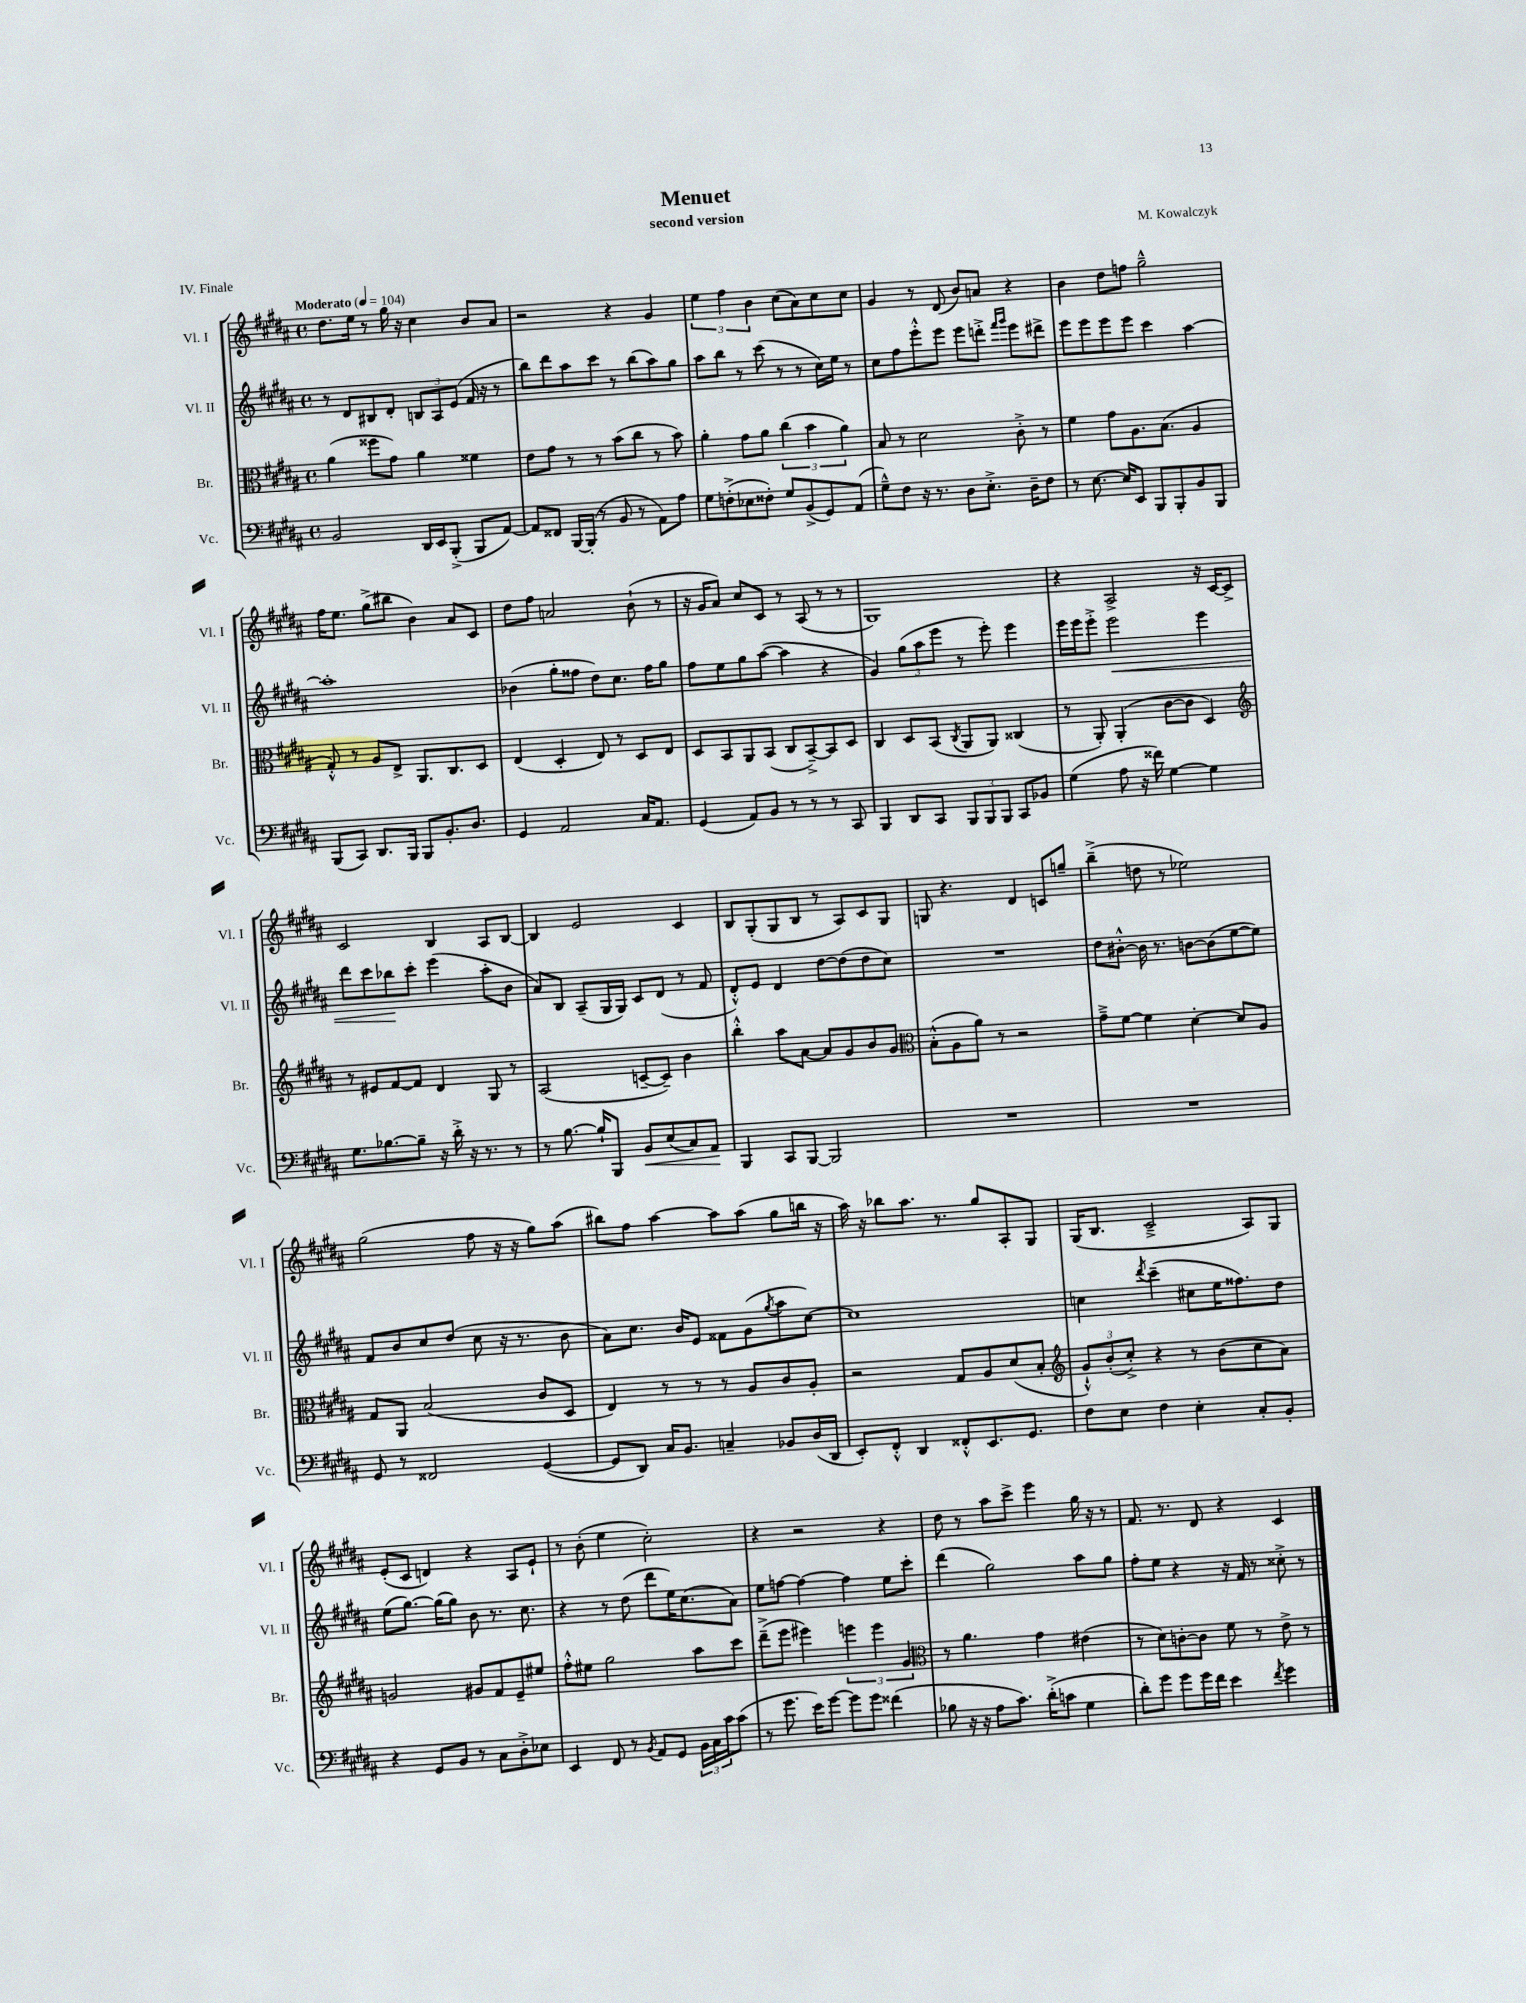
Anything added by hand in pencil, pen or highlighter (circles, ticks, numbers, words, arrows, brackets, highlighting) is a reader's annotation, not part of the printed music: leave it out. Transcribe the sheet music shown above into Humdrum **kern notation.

**kern	**kern	**kern	**kern
*staff4	*staff3	*staff2	*staff1
*clefF4	*clefC3	*clefG2	*clefG2
*k[f#c#g#d#a#]	*k[f#c#g#d#a#]	*k[f#c#g#d#a#]	*k[f#c#g#d#a#]
*M4/4	*M4/4	*M4/4	*M4/4
*met(c)	*met(c)	*met(c)	*met(c)
*MM104	*MM104	*MM104	*MM104
2BB/	(4a#\	8r	8.dd#\L
.	.	8d#/L	.
.	.	.	16ee\Jk
.	8ff##\L	8B#/	8r
.	8g#\J)	8d#'/J	16gg#\
.	.	.	16r
16DD#/LL	4a#\	12B/L	4cc#\
16EE/J	.	.	.
.	.	12A#/	.
(8BBB'^/J	.	.	.
.	.	(12e/J	.
8BBB/L	4f##\	16f#/	8b/L
.	.	16r	.
[8AA#/J)	.	8r	8a#/J
=	=	=	=
8AA#/]L	8e\L	8bb\L)	2r
8FF##/J	8g#\J	8ddd#\	.
[16BBB/LL	8r	8aa#\	.
(16BBB'/]JJ	.	.	.
8r	8r	8ccc#\J	.
8BB/	(8b\L	8r	4r
8r	8cc#\J	(8bb\L	.
8AA#\L)	8r	8aa#\)	4g#/
8A#\J	8b\)	8gg#\J	.
=	=	=	=
8G#\L	4a#'\	8aa#\L	6ee\
(8F'^\	.	8bb\J	.
.	.	.	6ff#\
8E-\	8g#\L	8r	.
.	.	.	6b\
8F##'\J)	8a#\J	(8ccc#\	.
8G#/L	(6cc#\	8r	(8cc#\L
(8BB^/	.	8r	8a#\)
.	6b\	.	.
8GG#/)	.	16cc#\LL)	8cc#\
.	.	16ee\JJ	.
.	6a#\)	.	.
(8AA#/J	.	8r	8cc#\J
=	=	=	=
8G#~^^\L)	8B/	8cc#\L	4g#/
8F#\J	8r	8ff#\	.
16r	2d#\	8eee'^^\	8r
8.r	.	.	.
.	.	8eee\J	(8d#/
8D#\L	.	8eee\L	8b/L)
8.E'^\J	.	8ddd'^\J	8a/J
.	.	16qqfff#/LL	.
.	.	16qqggg#/JJ	.
.	8c#'^\	8eee\L	4r
16D#~\LK	.	.	.
8F#\J	8r	8ddd#^\J	.
=	=	=	=
8r	4f#\	8eee\L	4b\
[8.E\	.	8eee\	.
.	8g#\L	8eee\	8dd#\L
16E/]LK	.	.	.
8EE/J	8.A#\	8eee\J	8ff\J
8BBB/L	.	4ccc#\	2gg#~^^\
.	(8.B\J	.	.
8BBB'/	.	.	.
8BB/	4A#/	[4aa#\	.
8BBB/J	.	.	.
=	=	=	=
(8BBB/L	8G#'^^/)	1aa#']	16ff#\LK
.	.	.	8.ee\J
8CC#/J)	8r	.	.
8.DD#/L	8A#/L	.	(8gg#^\L
.	8E^/J	.	8bb#\J
16BBB/Jk	.	.	.
8BBB/L	8.AA#/L	.	4b\)
8.BB'/	.	.	.
.	8.C#/	.	.
.	.	.	8a#/L
8.D#/J	.	.	.
.	8D#/J	.	8c#/J
=	=	=	=
4GG#/	(4E/	(4b-\	8dd#\L
.	.	.	8ff#\J
2AA#/	4D#'/	8gg#'\L	2a/
.	.	8ff##\J	.
.	8E/)	8dd#\L)	.
.	8r	8.cc#\J	.
16C#/LK	8D#/L	.	(8b`\
8.AA#/J	.	16ff##\LK	.
.	8E/J	8gg#\J	8r
=	=	=	=
(4GG#/	8D#/L	8ff#\L	16r
.	.	.	16g#/LK
.	8BB/	8ee\	8a#/J)
8AA#/L)	8AA#/	8gg#\	8cc#/L
8BB/J	(8BB/J	([8aa#\J	8c#/J
8r	8C#/L	4aa#\]	8r
8r	[8BB~^/)	.	(8A#/
8r	8BB/]	4r	8r
8CC#/	8D#/J	.	8r
=	=	=	=
4BBB/	4C#/	4g#/)	1G#)
8DD#/L	8D#/L	(12gg#\L	.
.	.	12aa#\	.
8CC#/J	(8BB/J	.	.
.	.	12eee\J	.
.	8qC#/	.	.
12BBB/L	8AA#/L	8r	.
12BBB/	.	.	.
.	8AA#/J)	8eee'\)	.
12BBB/J	.	.	.
8CC#/L	(4C##/	4eee\	.
8BB-/J	.	.	.
=	=	=	=
(4G#\	8r	16eee\LL	4r
.	.	16eee\J	.
.	8AA#'/)	8eee'^\J	.
8A#\	(4AA#'/	2eee\	2A#^/
16r	.	.	.
16f##\)	.	.	.
[4G#\	[8c#\L	.	.
.	8c#\]J	.	.
4G#\]	4D#/)	4eee\	16r
.	.	.	[16c#/LK
.	.	.	8c#^/]J
=	=	=	=
*	*clefG2	*	*
8.G#\L	8r	8ddd#\L	2c#/
.	8e#/L	8ccc#\	.
[8.B-\	.	.	.
.	[8f#/	8bb-\	.
8B-~\]J	8f#/]J	8ccc#'\J	.
16r	4d#/	(4eee\	4B/
16d#'^\	.	.	.
16r	.	.	.
8.r	.	.	.
.	8G#/	8aa#'\L	8A#/L
8r	8r	8b\J	[8B/J
=	=	=	=
8r	(2A#/	8a#/L)	4B/]
[8.B\	.	8B/J	.
.	.	(8A#~/L	2e/
16B`/]LK	.	.	.
8BBB/J	.	16G#/L	.
.	.	16G#/JJ)	.
8BB/L	[8c~/L	8c#/L	.
(8E/	8c~/]J)	(8d#/J	.
8C#/)	4b\	8r	4c#/
8AA#/J	.	8f#/	.
=	=	=	=
4BBB/	4bb'^^\	8d#'^^/L)	8B/L
.	.	8e/J	(8G#'/
8CC#/L	8aa#\L	4d#/	8G#/
[8BBB/J	[8a#\J	.	8B/J
2BBB/]	8a#/]L	[8dd#\L	8r
.	8g#/	(8dd#\]	8A#/L)
.	8b/	8dd#\	8c#/
.	8g#/J	8cc#\J)	8G#/J
=	=	=	=
*	*clefC3	*	*
1r	(8B'^^\L	1r	8G/
.	8A#\	.	4.r
.	8a#\J)	.	.
.	8r	.	.
.	2r	.	4d#/
.	.	.	8c/L
.	.	.	8gg~/J
=	=	=	=
1r	8g#~^\L	8dd#\L	(4bb~^\
.	[8f#\J	[8b#'^^\J	.
.	4f#\]	16b#\]	8dd\
.	.	8.r	.
.	.	.	8r
.	[4d#'\	[8b\L	2ee-\)
.	.	(8b\]	.
.	8d#/]L	[8ee\	.
.	8A#/J	8ee\]J)	.
=	=	=	=
8GG#/	8G#/L	8f#/L	(2gg#\
8r	8AA#/J	8b/	.
2FF##/	(2B/	8cc#/	.
.	.	(8dd#/J	.
.	.	8cc#\	8ff#\
.	.	16r	16r
.	.	8.r	16r
([4GG#/	8c#/L	.	8gg#\L)
.	8D#/J	8b\	(8aa#\J
=	=	=	=
8GG#/]L	4E/)	8a#\L)	8bb#\L)
8DD#/J)	.	8.cc#\J	8ff#\J
16C#/LK	8r	.	[4aa#\
8.BB/J	.	16b/LK	.
.	8r	8e/J	.
4C~/	8r	8f##\L	8aa#\]L
.	8A#/L	(8g#\	(8aa#\J
.	.	8qgg#/	.
8BB-/L	8c#/	8aa#\	8gg#\L
(16D#/L	8A#'/J	[8cc#\J)	16bb\Jk
16DD#/JJ	.	.	16r
=	=	=	=
8EE'/L)	2r	1cc#]	16aa#\)
.	.	.	16r
8FF#'^^/J	.	.	8bb-\L
4DD#/	.	.	8.aa#\J
.	.	.	8.r
8FF##'^^/L	8G#/L	.	.
8.EE/	8A#/	.	8gg#/L
.	(8d#/	.	8A#'/
8.GG#/J	.	.	.
.	8B'/J	.	8G#/J
=	=	=	=
*	*clefG2	*	*
8F#\L	12g#`^^/L)	4cc\	(16G#/LK
.	.	.	8.B/J
.	(12b'/	.	.
8E\J	.	.	.
.	12cc#'^/J)	.	.
.	.	8qddd#/	.
4F#\	4r	(4ccc#~\	2c#~^/
4E'\	8r	8cc#\L	.
.	(8b\L	16ee\K	.
.	.	8.ff##\)	.
8C#'/L	8cc#\	.	8A#/L)
8BB'/J	8a#\J)	8dd#\J	8G#/J
=	=	=	=
4r	2g/	(8ee\L	(8e'/L
.	.	[8.gg#\J)	8c#/J
8GG#/L	.	.	4d/)
.	.	(16gg#\]LK	.
8BB/J	.	8gg#\J)	.
8r	8g#/L	8b\	4r
8C#\L	8f#/	8.r	.
8D#'^\	8e~/	.	8A#/L
.	.	8.cc#\	.
8E-\J	8ee#/J	.	8e`/J
=	=	=	=
4EE/	8ff#'^^\L	4r	8r
.	8ee#\J	.	(8b'\
8FF#/	2gg#\	8r	4ee\
8r	.	(8dd#\	.
8qBB/	.	.	.
8AA#/L	.	8ddd#\L	2cc#'\)
8GG#/J	.	16ee\K)	.
.	.	(8.cc#\	.
24BB\LL	8aa#\L	.	.
24C#\	.	.	.
24c#\J	.	.	.
(8c#\J	8ccc#\J	8a#\J)	.
=	=	=	=
8r	(8ddd#~^\L	8ee\L	4r
8.g#\	8eee\J	[8ff\J	.
.	4eee#\)	4ff\_	2r
16e\LK)	.	.	.
[8g#\J	.	.	.
8g#\]L	6eee\	4ff\]	.
8g#\J	.	.	.
.	6eee\	.	.
(4f##\	.	8ee\L	4r
.	6g#/	.	.
.	.	8ccc#'\J	.
=	=	=	=
*	*clefC3	*	*
8B-\	8r	(4ddd#\	8dd#\
16r	4.a#\	.	8r
16r	.	.	.
8A#\L	.	2gg#\)	8aa#\L
8.c#\J)	.	.	8ccc#^\J
.	4g#\	.	4eee\
(16d#'^\LK	.	.	.
8c\J	.	.	.
4G#\	(4e#\	8aa#\L	16gg#\
.	.	.	16r
.	.	8gg#\J	8r
=	=	=	=
8d#'\L)	8r	8ff#'\L	8.f#/
8g#\J	8d#\L)	8ee\J	.
.	.	.	8.r
8g#\L	[8c'\	4r	.
16g#\L	8c\]J	.	8d#/
16f#\JJ	.	.	.
4e\	8f#\	16r	4r
.	.	16f#/	.
.	8r	8r	.
8qf#/	.	.	.
4g#\	8e^\	8cc##'^\	4c#/
.	8r	8r	.
==	==	==	==
*-	*-	*-	*-
